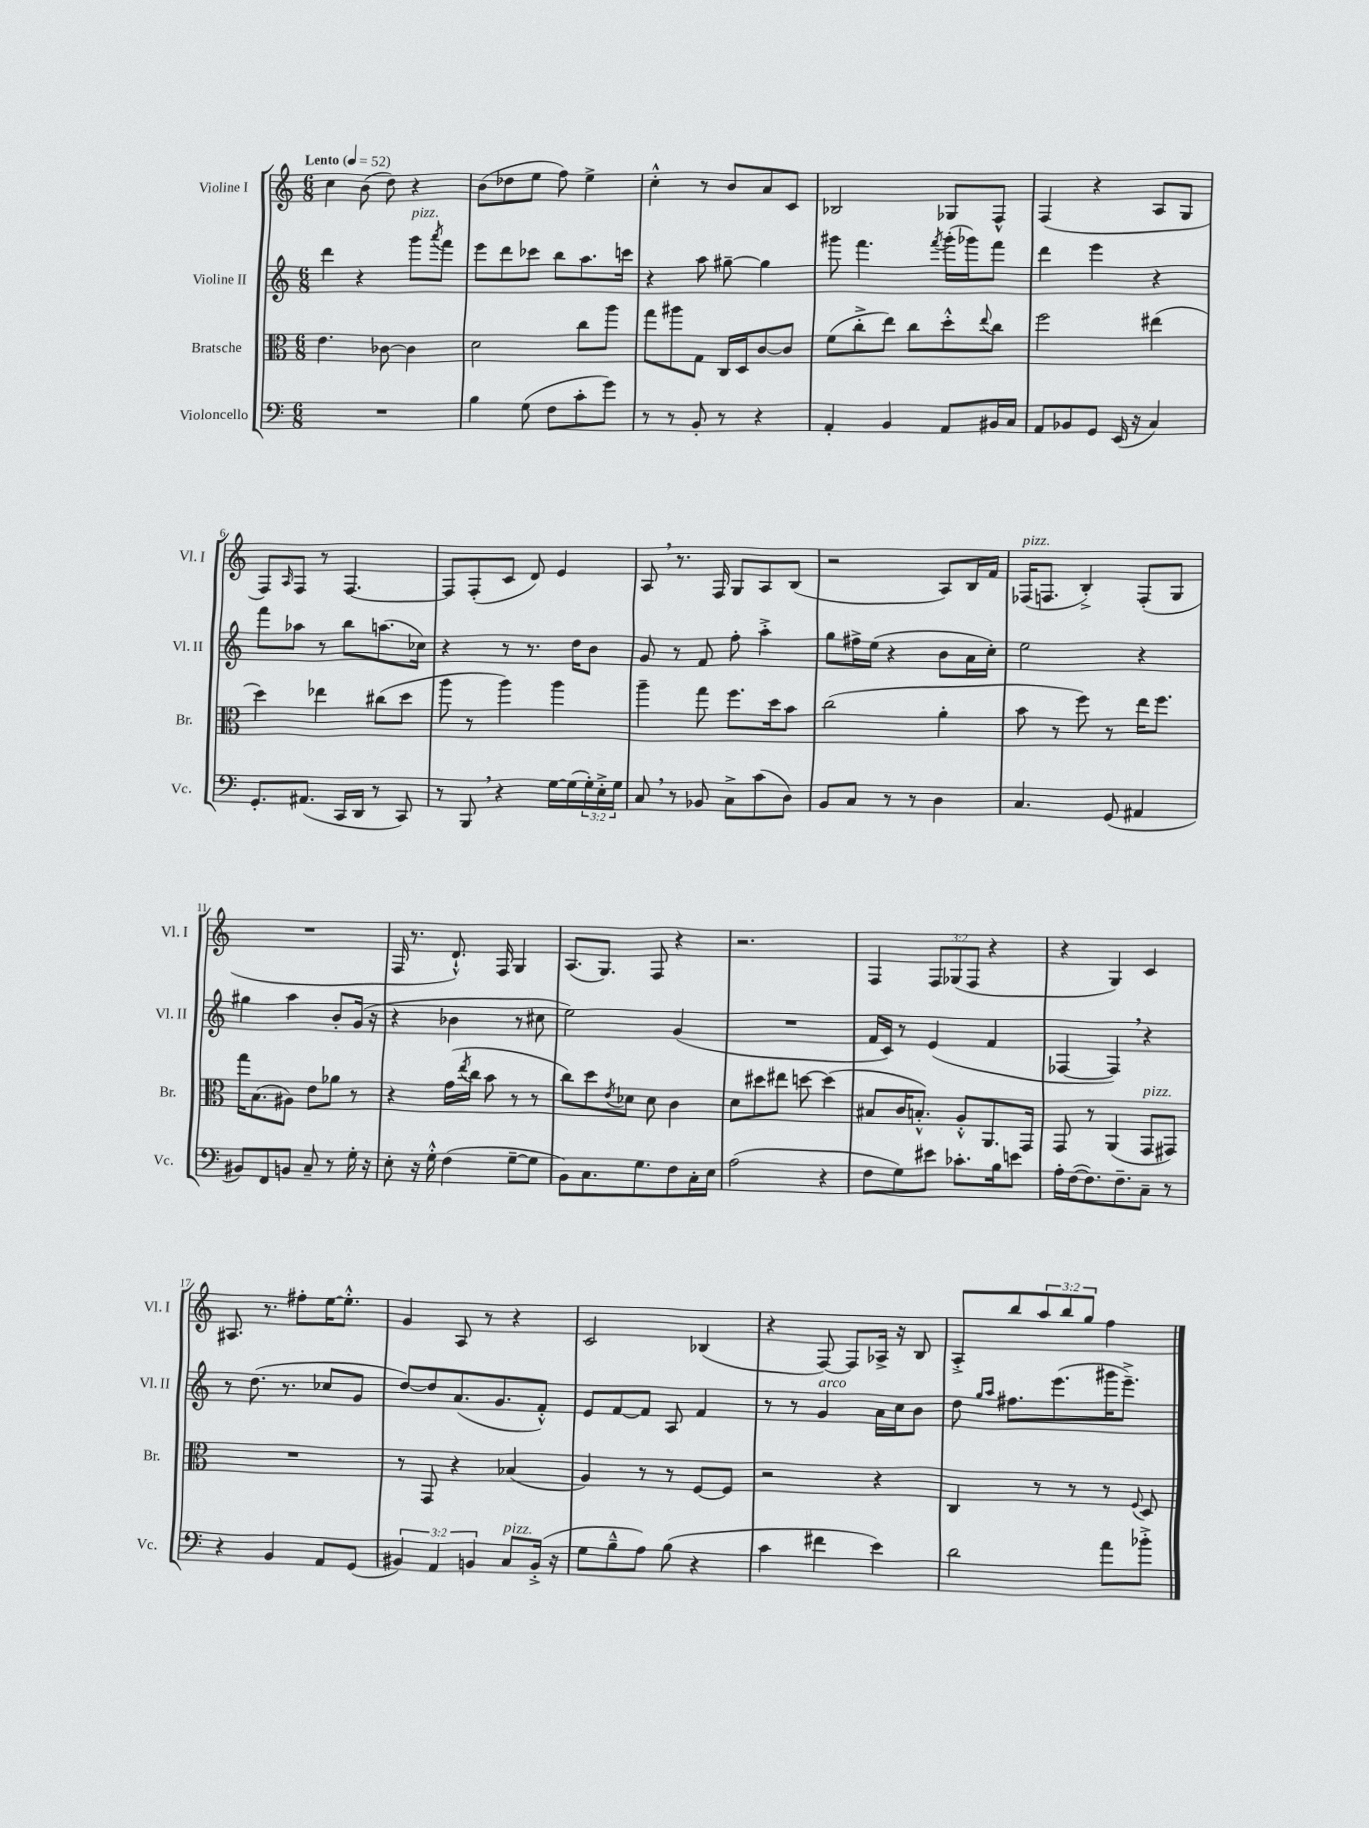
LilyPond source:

<<
\new StaffGroup <<
\new Staff = "s0" \with { instrumentName = "Violine I" shortInstrumentName = "Vl. I" } {
    \clef treble \key c \major \numericTimeSignature \time 6/8 \override Staff.TupletNumber.text = #tuplet-number::calc-fraction-text \tempo "Lento" 4 = 52
    c''4 b'8( d''8) r4 |
    b'8( des''8 e''8 f''8) e''4-> |
    c''4-.-^ r8 b'8 a'8 c'8 |
    bes2 ges8 f8-^ |
    f4( r4 a8 g8 |
    f8) \grace { a16 } f8 r8 f4.~ |
    f8 f8-.( c'8 d'8) e'4 |
    a8 \breathe r8. f16 g8 a8 b8( |
    r2 a8) b16 f'16 |
    fes16^\markup { \italic "pizz." }( f8. b4-.->) f8-.( g8 |
    R2. |
    f16 r8. d'8.-!-^) f16 g4 |
    a8.( g8.) f8 r4 |
    r2. |
    f4 \tuplet 3/2 { f8 ges8( f8 } r4 |
    r4 g4) c'4 |
    ais8. r8. fis''8-. e''16~ e''8.-.-^ |
    g'4 a8 r8 r4 |
    c'2 bes4( |
    r4 f8~) f8 aes16-> r16 b8 |
    a8-.-> b''8 \tuplet 3/2 { a''8 b''8 g''8 } f''4 \bar "|." |
}
\new Staff = "s1" \with { instrumentName = "Violine II" shortInstrumentName = "Vl. II" } {
    \clef treble \key c \major \numericTimeSignature \time 6/8
    d'''4 r4 g'''8^\markup { \italic "pizz." } \acciaccatura { a'''8 } f'''8 |
    e'''8 d'''8 ces'''8 b''8 a''8. c'''16 |
    r4 a''8 gis''8~-- gis''4 |
    gis'''8 f'''4. \acciaccatura { f'''8 } gis'''16-.( ges'''16) f'''8 |
    d'''4 e'''4 r4 |
    f'''8 aes''8 r8 b''8 a''8.( ces''16) |
    r4 r8 r8. d''16 b'8 |
    g'8 r8 f'8 f''8-. a''4-.-> |
    g''8 fis''16-> e''16( r4 b'8 a'16 c''16-.) |
    e''2 r4 |
    gis''4 a''4 b'8-. g'16( r16 |
    r4 bes'4 r8 cis''8 |
    e''2) g'4( |
    R2. |
    f'16 c'16) r8 e'4( f'4 |
    fes4~ fes4) \breathe r4 |
    r8 d''8.( r8. ces''8 g'8 |
    d''8~) d''8 a'8.( g'8. f'8-.-^) |
    e'8 f'8~ f'8 a8 f'4 |
    r8 r8 g'4^\markup { \italic "arco" } a'16 c''16 b'8 |
    d''8 \grace { g''16 a''16 } fis''8. e'''8.( gis'''16 e'''8.--->) \bar "|." |
}
\new Staff = "s2" \with { instrumentName = "Bratsche" shortInstrumentName = "Br." } {
    \clef alto \key c \major \numericTimeSignature \time 6/8
    e'4. ces'8~ ces'4 |
    d'2 c''8 a''8 |
    g''8 ais''8 g8 c16 d16 c'8~ c'8 |
    f'8( c''8-.-> e''8) c''8 d''8-.-^ \appoggiatura { e''8 } c''8 |
    f''2 eis''4( |
    d''4) ees''4 cis''8( d''8 |
    a''8 r8 a''4) a''4 |
    a''4-- g''8 f''8. d''16 b'8 |
    c''2( a'4-. |
    b'8 r8 f''8) r8 e''16 f''8. |
    g''16 b8.( ais8) e'8 aes'8 r8 |
    r4 g'16( \acciaccatura { e''8 } c''16 b'8 r8 r8 |
    c''8) d''8 \acciaccatura { e'8 } des'8 des'8 c'4 |
    d'8 dis''8 eis''8 d''8~ d''4( |
    bis8 c'16 b8.-.-^) a8-.-^ a,8. g,16 |
    g,8 r8 a,4( g,8^\markup { \italic "pizz." } gis,8) |
    R2. |
    r8 g,8 r4 bes4( |
    a4) r8 r8 f8~ f8 |
    r2 r4 |
    c4 r8 r8 r8 \appoggiatura { f8 } d8 \bar "|." |
}
\new Staff = "s3" \with { instrumentName = "Violoncello" shortInstrumentName = "Vc." } {
    \clef bass \key c \major \numericTimeSignature \time 6/8 \override Staff.TupletNumber.text = #tuplet-number::calc-fraction-text
    R2. |
    b4 g8( f8 c'8-. g'8) |
    r8 r8 b,8-. r8 r4 |
    a,4-. b,4 a,8 bis,16 c16 |
    a,8 bes,8 g,8 e,16( r16 c4) |
    g,8.-. ais,8.( c,16 d,16 r8 c,8) |
    r8 b,,8 \breathe r4 g16~ g16( \tuplet 3/2 { g16-.) e16-.-> g16 } |
    c8 \breathe r8 bes,8 c8-> c'8( d8) |
    b,8 c8 r8 r8 d4 |
    c4. g,8( ais,4 |
    bis,8) f,8 b,8 c8-- r8 g16-. r16 |
    e8-. r16 g16-.-^ f4( g8~-- g8 |
    b,8) c8. g8. f8 c16-. e16 |
    a2( r4 |
    f8 g8) eis'8 ces'8.-. b16 e'8 |
    a16-. f16~( f8.) f8.-- c8-- r8 |
    r4 b,4 a,8 g,8( |
    \tuplet 3/2 { bis,4) a,4 b,4 } c8^\markup { \italic "pizz." } b,16-.->( r16 |
    g8 b8---^ a8) b8( r4 |
    c'4 fis'4 e'4) |
    d'2 a'8 bes'8-.-> \bar "|." |
}
>>
>>
